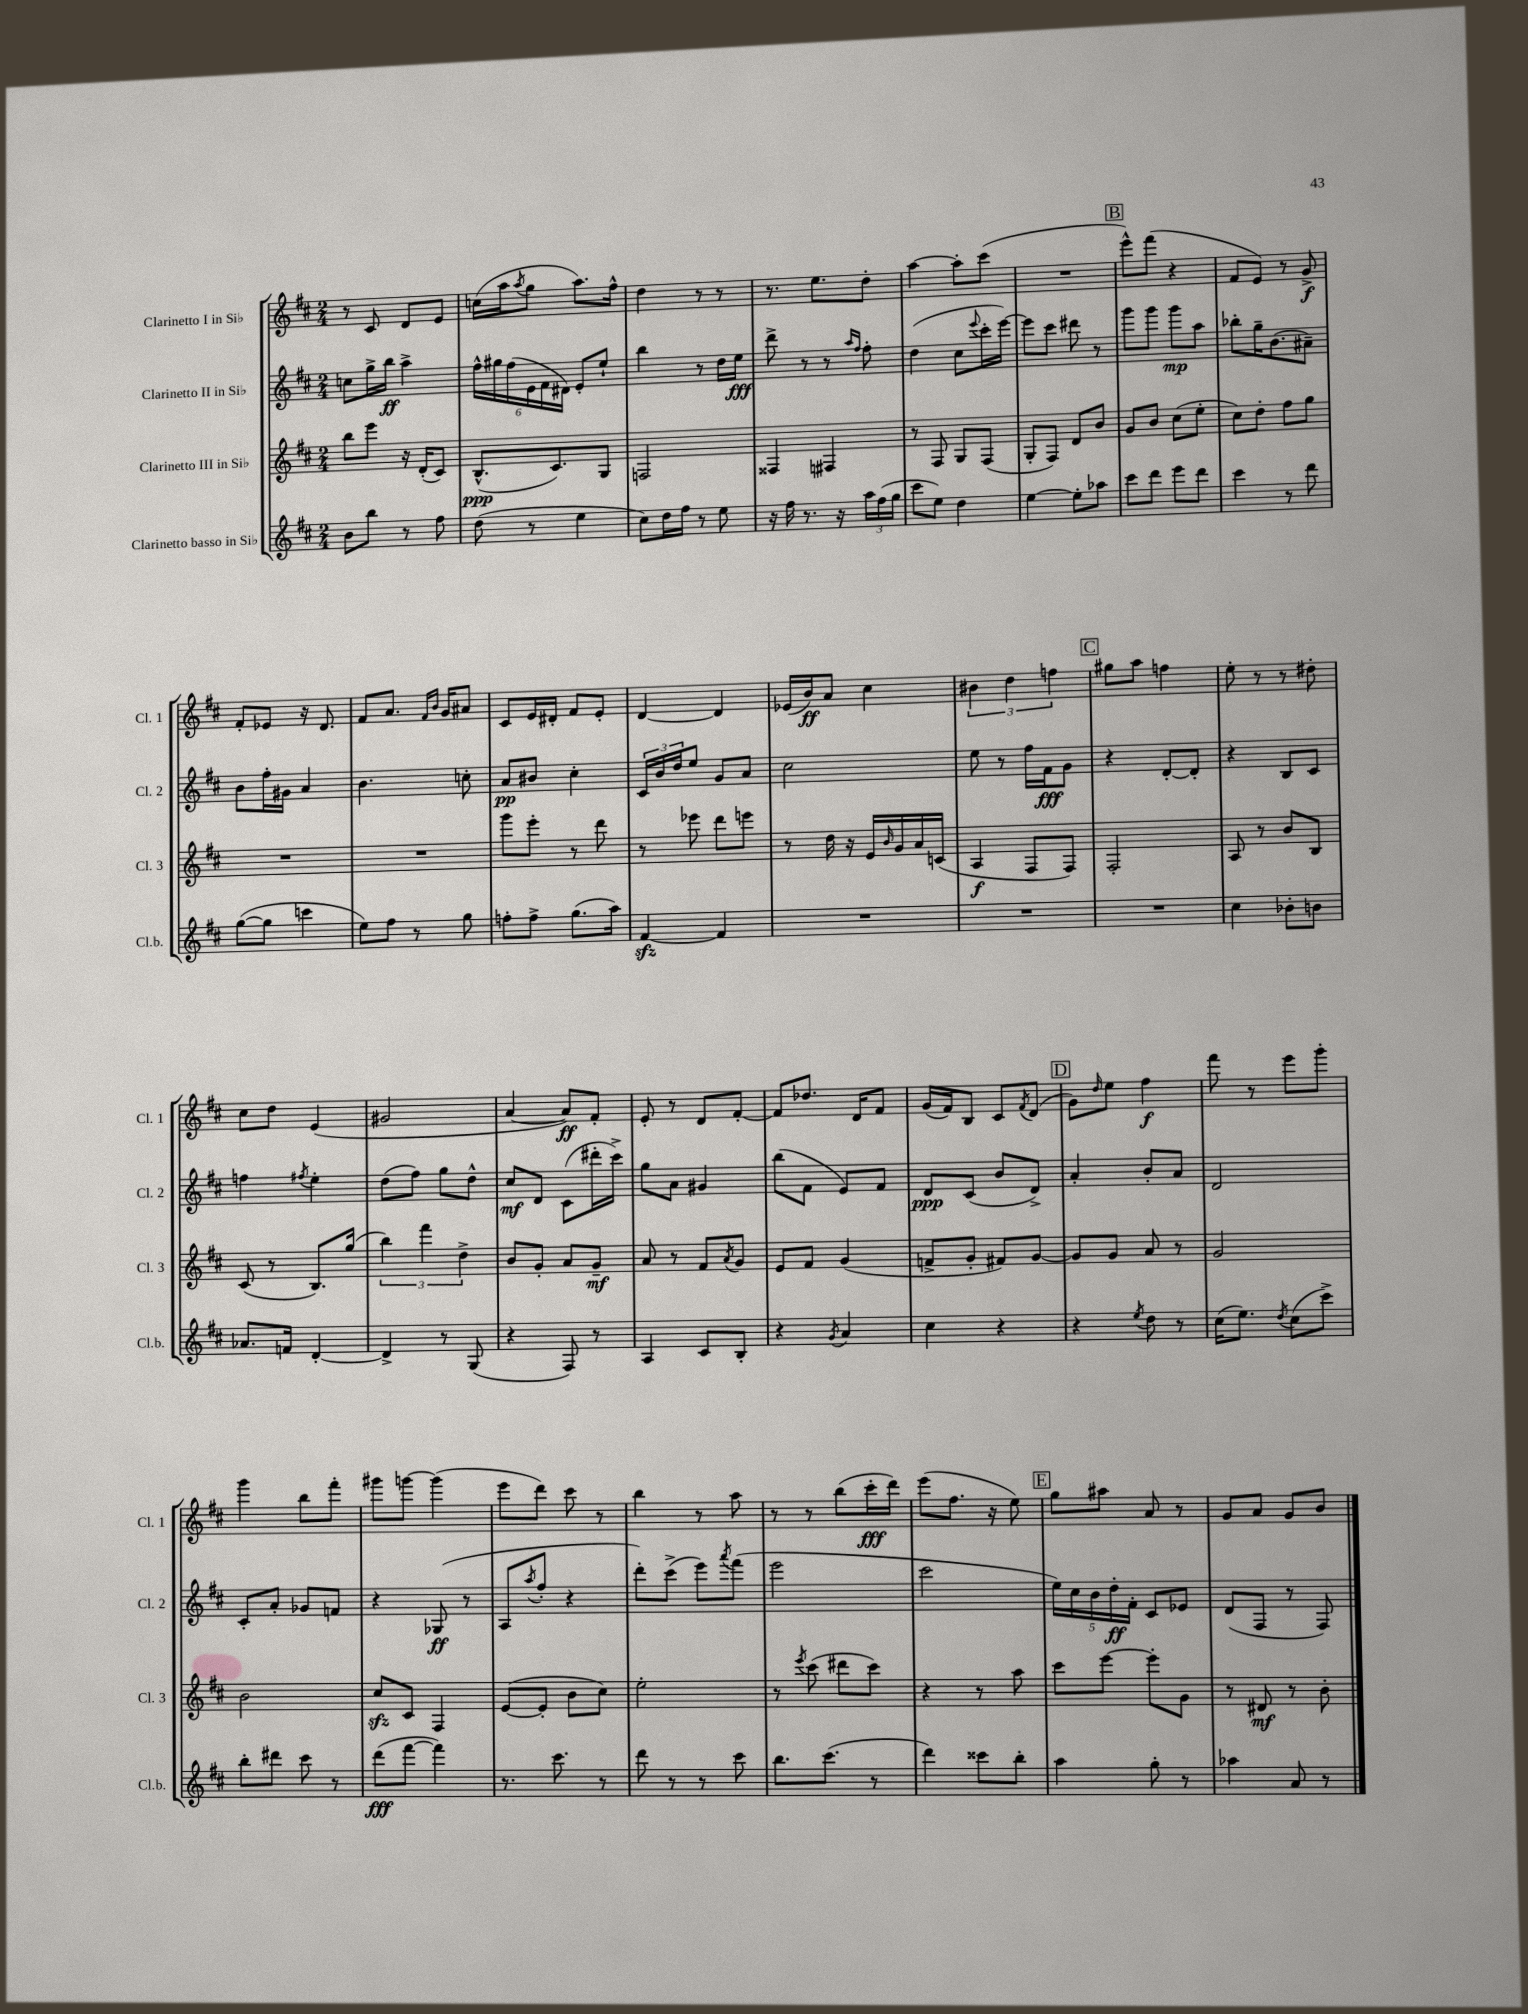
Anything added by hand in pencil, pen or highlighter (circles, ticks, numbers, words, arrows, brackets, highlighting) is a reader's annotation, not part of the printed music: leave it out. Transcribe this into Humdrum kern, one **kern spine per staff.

**kern	**dynam	**kern	**dynam	**kern	**dynam	**kern	**dynam
*part4	*part4	*part3	*part3	*part2	*part2	*part1	*part1
*staff4	*staff4	*staff3	*staff3	*staff2	*staff2	*staff1	*staff1
*I"Clarinetto basso in Si♭	*	*I"Clarinetto III in Si♭	*	*I"Clarinetto II in Si♭	*	*I"Clarinetto I in Si♭	*
*I'Cl.b.	*	*I'Cl. 3	*	*I'Cl. 2	*	*I'Cl. 1	*
*clefG2	*	*clefG2	*	*clefG2	*	*clefG2	*
*k[f#c#]	*	*k[f#c#]	*	*k[f#c#]	*	*k[f#c#]	*
*M2/4	*	*M2/4	*	*M2/4	*	*M2/4	*
=34	=34	=34	=34	=34	=34	=34	=34
8b\L	.	8bb\L	.	8ccn\L	.	8r	.
8bb\J	.	8eee\J	.	16gg^\L	.	8c#/	.
.	.	.	.	16bb\JJ	ff	.	.
8r	.	16r	.	4aa^\	.	8d/L	.
.	.	(16d'/KL	.	.	.	.	.
8ff#\	.	8c#/J)	.	.	.	8e/J	.
=35	=35	=35	=35	=35	=35	=35	=35
(8dd\	.	(8.B^^/L	ppp	24ff#^^\LL	.	(16ccn\LL	.
.	.	.	.	24gg#X\	.	.	.
.	.	.	.	.	.	16aa\J	.
.	.	.	.	(24ff#\	.	.	.
.	.	.	.	.	.	8qaa/	.
8r	.	.	.	24e\	.	8gg\J	.
.	.	.	.	24f#\	.	.	.
.	.	8.c#/)	.	.	.	.	.
.	.	.	.	24d#X\JJ)	.	.	.
4ee\	.	.	.	8e'/L	.	8.aa\L)	.
.	.	8G/J	.	8ee`/J	.	.	.
.	.	.	.	.	.	16ff#^^\Jk	.
=36	=36	=36	=36	=36	=36	=36	=36
8cc#\L)	.	2Fn/	.	4bb\	.	4dd\	.
16dd\L	.	.	.	.	.	.	.
16ff#\JJ	.	.	.	.	.	.	.
8r	.	.	.	8r	.	8r	.
8ee\	.	.	.	16dd\LL	.	8r	.
.	.	.	.	16ee\JJ	fff	.	.
=37	=37	=37	=37	=37	=37	=37	=37
16r	.	4F##X/	.	8ddd^\	.	8.r	.
16ff#\	.	.	.	.	.	.	.
8.r	.	.	.	8r	.	.	.
.	.	.	.	.	.	8.ee\L	.
.	.	4F#X/	.	8r	.	.	.
16r	.	.	.	.	.	.	.
.	.	.	.	16qqaa/LL	.	.	.
.	.	.	.	16qqff#/JJ	.	.	.
24aa\LL	.	.	.	8ff#'\	.	8dd'\J	.
(24ff#\	.	.	.	.	.	.	.
24gg\JJ	.	.	.	.	.	.	.
=38	=38	=38	=38	=38	=38	=38	=38
8ccc#\L	.	8r	.	(4dd\	.	[4aa\	.
8ee\J)	.	8F#/	.	.	.	.	.
4dd\	.	8G/L	.	8cc#\L	.	8aa'\L]	.
.	.	.	.	8qqeee/	.	.	.
.	.	(8F#/J	.	16ccc#'\L	.	(8ccc#\J	.
.	.	.	.	[16eee\JJ)	.	.	.
=39	=39	=39	=39	=39	=39	=39	=39
[4ee\	.	8G'/L	.	8eee\L]	.	2r	.
.	.	8F#/J)	.	8ccc#\J	.	.	.
8ee'\L]	.	8d/L	.	8ddd#X\	.	.	.
8aa-X\J	.	8b/J	.	8r	.	.	.
!!LO:REH:place=s1:t=B
=40	=40	=40	=40	=40	=40	=40	=40
8ccc#\L	.	8g/L	.	8ggg\L	.	8eee^^\L)	.
8ddd\J	.	8b/J	.	8ggg\J	.	(8fff#\J	.
8eee\L	.	(8cc#\L	.	8ggg\L	mp	4r	.
8ddd\J	.	8ee'\J	.	8aa\J	.	.	.
=41	=41	=41	=41	=41	=41	=41	=41
4ccc#\	.	8cc#\L)	.	8bb-X'\L	.	8f#/L	.
.	.	8dd'\J	.	16gg~\K	.	8e/J)	.
.	.	.	.	(8.b\	.	.	.
8r	.	8ff#\L	.	.	.	8r	.
8ddd\	.	8gg\J	.	8a#X~\J)	.	8g^/	f
!!LO:LB:g=z
=42	=42	=42	=42	=42	=42	=42	=42
([8gg\L	.	2r	.	8b\L	.	8f#'/L	.
8gg\J]	.	.	.	16ff#'\L	.	8e-X/J	.
.	.	.	.	16g#X\JJ	.	.	.
4cccn\	.	.	.	4a/	.	16r	.
.	.	.	.	.	.	8.d/	.
=43	=43	=43	=43	=43	=43	=43	=43
8ee\L)	.	2r	.	4.b\	.	8f#/L	.
8ff#\J	.	.	.	.	.	8.a/J	.
8r	.	.	.	.	.	.	.
.	.	.	.	.	.	16qqf#/LL	.
.	.	.	.	.	.	16qqb/JJ	.
.	.	.	.	.	.	16g/KL	.
8gg\	.	.	.	8ccn'\	.	8a#X/J	.
=44	=44	=44	=44	=44	=44	=44	=44
8ffn'\L	.	8ggg\L	.	8a/L	pp	8c#/L	.
8ff^\J	.	8eee'\J	.	8b#X/J	.	16e/L	.
.	.	.	.	.	.	16d#X'/JJ	.
(8.gg\L	.	8r	.	4cc#'\	.	8f#/L	.
.	.	8ddd\	.	.	.	8e'/J	.
16aa\Jk)	.	.	.	.	.	.	.
=45	=45	=45	=45	=45	=45	=45	=45
[4f#zz/	.	8r	.	24c#/LL	.	[4d/	.
.	.	.	.	24b/	.	.	.
.	.	.	.	24dd/J	.	.	.
.	.	8eee-X\	.	8ee/J	.	.	.
4f#/]	.	8ddd\L	.	8g/L	.	4d/]	.
.	.	8eeen\J	.	8a/J	.	.	.
=46	=46	=46	=46	=46	=46	=46	=46
2r	.	8r	.	2cc#\	.	(16e-X/LL	.
.	.	.	.	.	.	16b/J)	ff
.	.	16dd\	.	.	.	8a/J	.
.	.	16r	.	.	.	.	.
.	.	16e/LL	.	.	.	4cc#\	.
.	.	16qqb/	.	.	.	.	.
.	.	16g/	.	.	.	.	.
.	.	16a/	.	.	.	.	.
.	.	(16cn/JJ	.	.	.	.	.
=47	=47	=47	=47	=47	=47	=47	=47
2r	.	4A/	f	8ee\	.	6b#X\	.
.	.	.	.	8r	.	.	.
.	.	.	.	.	.	6dd\	.
.	.	8F#/L	.	16ff#\LL	.	.	.
.	.	.	.	16f#\J	fff	.	.
.	.	.	.	.	.	6ffn\	.
.	.	8F#/J)	.	8g\J	.	.	.
!!LO:REH:place=s1:t=C
=48	=48	=48	=48	=48	=48	=48	=48
2r	.	2F#'/	.	4r	.	8gg#X\L	.
.	.	.	.	.	.	8aa\J	.
.	.	.	.	[8d'/L	.	4ffn\	.
.	.	.	.	8d'/J]	.	.	.
=49	=49	=49	=49	=49	=49	=49	=49
4cc#\	.	8A/	.	4r	.	8ee'\	.
.	.	8r	.	.	.	8r	.
8b-X'\L	.	8b/L	.	8B/L	.	8r	.
8bn\J	.	8B/J	.	8c#/J	.	8dd#X'\	.
!!LO:LB:g=z
=50	=50	=50	=50	=50	=50	=50	=50
8.a-X/L	.	(8c#/	.	4ffn\	.	8cc#\L	.
.	.	8r	.	.	.	8dd\J	.
16fn/Jk	.	.	.	.	.	.	.
.	.	.	.	8qff#X/	.	.	.
[4d'/	.	8.B/L)	.	4ee'\	.	(4e/	.
.	.	(16gg/Jk	.	.	.	.	.
=51	=51	=51	=51	=51	=51	=51	=51
4d^/]	.	6bb\)	.	(8dd\L	.	2g#X/	.
.	.	.	.	8ff#\J)	.	.	.
.	.	6fff#\	.	.	.	.	.
8r	.	.	.	8gg\L	.	.	.
.	.	6dd^\	.	.	.	.	.
(8G/	.	.	.	8dd^^\J	.	.	.
=52	=52	=52	=52	=52	=52	=52	=52
4r	.	8b/L	.	8cc#/L	mf	[4a/	.
.	.	8g'/J	.	8d/J	.	.	.
8F#/)	.	8a/L	.	(8c#\L	.	8a/L])	ff
8r	.	8g~/J	mf	16ddd#X'\L	.	8f#'/J	.
.	.	.	.	16ccc#^\JJ)	.	.	.
=53	=53	=53	=53	=53	=53	=53	=53
4A/	.	8a/	.	8gg\L	.	8e'/	.
.	.	8r	.	8a\J	.	8r	.
8c#/L	.	8f#/L	.	4g#X/	.	8d/L	.
.	.	8qa/	.	.	.	.	.
8B'/J	.	8g/J	.	.	.	[8f#'/J	.
=54	=54	=54	=54	=54	=54	=54	=54
4r	.	8e/L	.	(8bb\L	.	8f#/L]	.
.	.	8f#/J	.	8f#\J	.	8.dd-X/J	.
8qg/	.	.	.	.	.	.	.
4a/	.	(4g/	.	8e/L)	.	.	.
.	.	.	.	.	.	16d/KL	.
.	.	.	.	8f#/J	.	8f#/J	.
=55	=55	=55	=55	=55	=55	=55	=55
4cc#\	.	8fn^/L	.	8d/L	ppp	(16g/LL	.
.	.	.	.	.	.	16f#/J)	.
.	.	8g'/J	.	(8c#/J	.	8B/J	.
4r	.	8f#X/L)	.	8b/L	.	8c#/L	.
.	.	.	.	.	.	8qf#/	.
.	.	[8g/J	.	8d^/J)	.	(8d/J	.
!!LO:REH:place=s1:t=D
=56	=56	=56	=56	=56	=56	=56	=56
4r	.	8g/L]	.	4a'/	.	8g\L)	.
.	.	.	.	.	.	16qqdd/	.
.	.	8g/J	.	.	.	8ee\J	.
8qee/	.	.	.	.	.	.	.
8dd\	.	8a/	.	8b'/L	.	4ff#\	f
8r	.	8r	.	8a/J	.	.	.
=57	=57	=57	=57	=57	=57	=57	=57
(16cc#\KL	.	2g/	.	2d/	.	8fff#\	.
8.ee\J)	.	.	.	.	.	.	.
.	.	.	.	.	.	8r	.
8qdd/	.	.	.	.	.	.	.
(8cc#\L	.	.	.	.	.	8eee\L	.
8ccc#^\J)	.	.	.	.	.	8ggg'\J	.
!!LO:LB:g=z
=58	=58	=58	=58	=58	=58	=58	=58
8bb'\L	.	2b\	.	8c#'/L	.	4ggg\	.
8ddd#X\J	.	.	.	8a'/J	.	.	.
8ccc#\	.	.	.	8g-X/L	.	8bb\L	.
8r	.	.	.	8fn/J	.	8fff#'\J	.
=59	=59	=59	=59	=59	=59	=59	=59
(8ddd\L	fff	8cc#zz/L	.	4r	.	8ggg#X\L	.
[8fff#\J	.	8c#/J	.	.	.	[8gggn\J	.
4fff#\])	.	4F#/	.	(8G-X/	ff	(4ggg\]	.
.	.	.	.	8r	.	.	.
=60	=60	=60	=60	=60	=60	=60	=60
8.r	.	([8e/L	.	8A/L	.	8eee\L	.
.	.	.	.	8qaa/	.	.	.
.	.	8e'/J]	.	8ff#'/J	.	8ddd\J)	.
8.ccc#\	.	.	.	.	.	.	.
.	.	8b\L	.	4r	.	8ccc#\	.
8r	.	8cc#\J)	.	.	.	8r	.
=61	=61	=61	=61	=61	=61	=61	=61
8ddd\	.	2ee'\	.	8ddd'\L)	.	4bb\	.
8r	.	.	.	(8ccc#^\J	.	.	.
8r	.	.	.	8eee\L)	.	8r	.
.	.	.	.	8qaaa/	.	.	.
8ccc#\	.	.	.	(8fff#\J	.	8aa\	.
=62	=62	=62	=62	=62	=62	=62	=62
8.bb\L	.	8r	.	2eee\	.	8r	.
.	.	8qeee/	.	.	.	.	.
.	.	(8ccc#\	.	.	.	8r	.
(8.ccc#\J	.	.	.	.	.	.	.
.	.	8ddd#X\L	.	.	.	(8bb\L	.
8r	.	8ccc#\J)	.	.	.	16ccc#'\L	fff
.	.	.	.	.	.	16ddd\JJ)	.
=63	=63	=63	=63	=63	=63	=63	=63
4ddd\)	.	4r	.	2ccc#\	.	(8eee\L	.
.	.	.	.	.	.	8.ff#\J	.
8ccc##X\L	.	8r	.	.	.	.	.
.	.	.	.	.	.	16r	.
8bb'\J	.	8aa\	.	.	.	8ee\)	.
!!LO:REH:place=s1:t=E
=64	=64	=64	=64	=64	=64	=64	=64
4aa\	.	8ccc#\L	.	20ee\LL)	.	8gg\L	.
.	.	.	.	20cc#\	.	.	.
.	.	.	.	20b\	.	.	.
.	.	[8eee\J	.	.	.	8aa#X\J	.
.	.	.	.	20dd'\	ff	.	.
.	.	.	.	20f#'\JJ	.	.	.
8gg'\	.	8eee'\L]	.	8c#/L	.	8a/	.
8r	.	8g\J	.	8e-X/J	.	8r	.
=65	=65	=65	=65	=65	=65	=65	=65
4aa-X\	.	8r	.	(8d/L	.	8g/L	.
.	.	8d#X/	mf	8F#/J	.	8a/J	.
8a/	.	8r	.	8r	.	8g/L	.
8r	.	8b'\	.	8F#/)	.	8b/J	.
==	==	==	==	==	==	==	==
*-	*-	*-	*-	*-	*-	*-	*-
